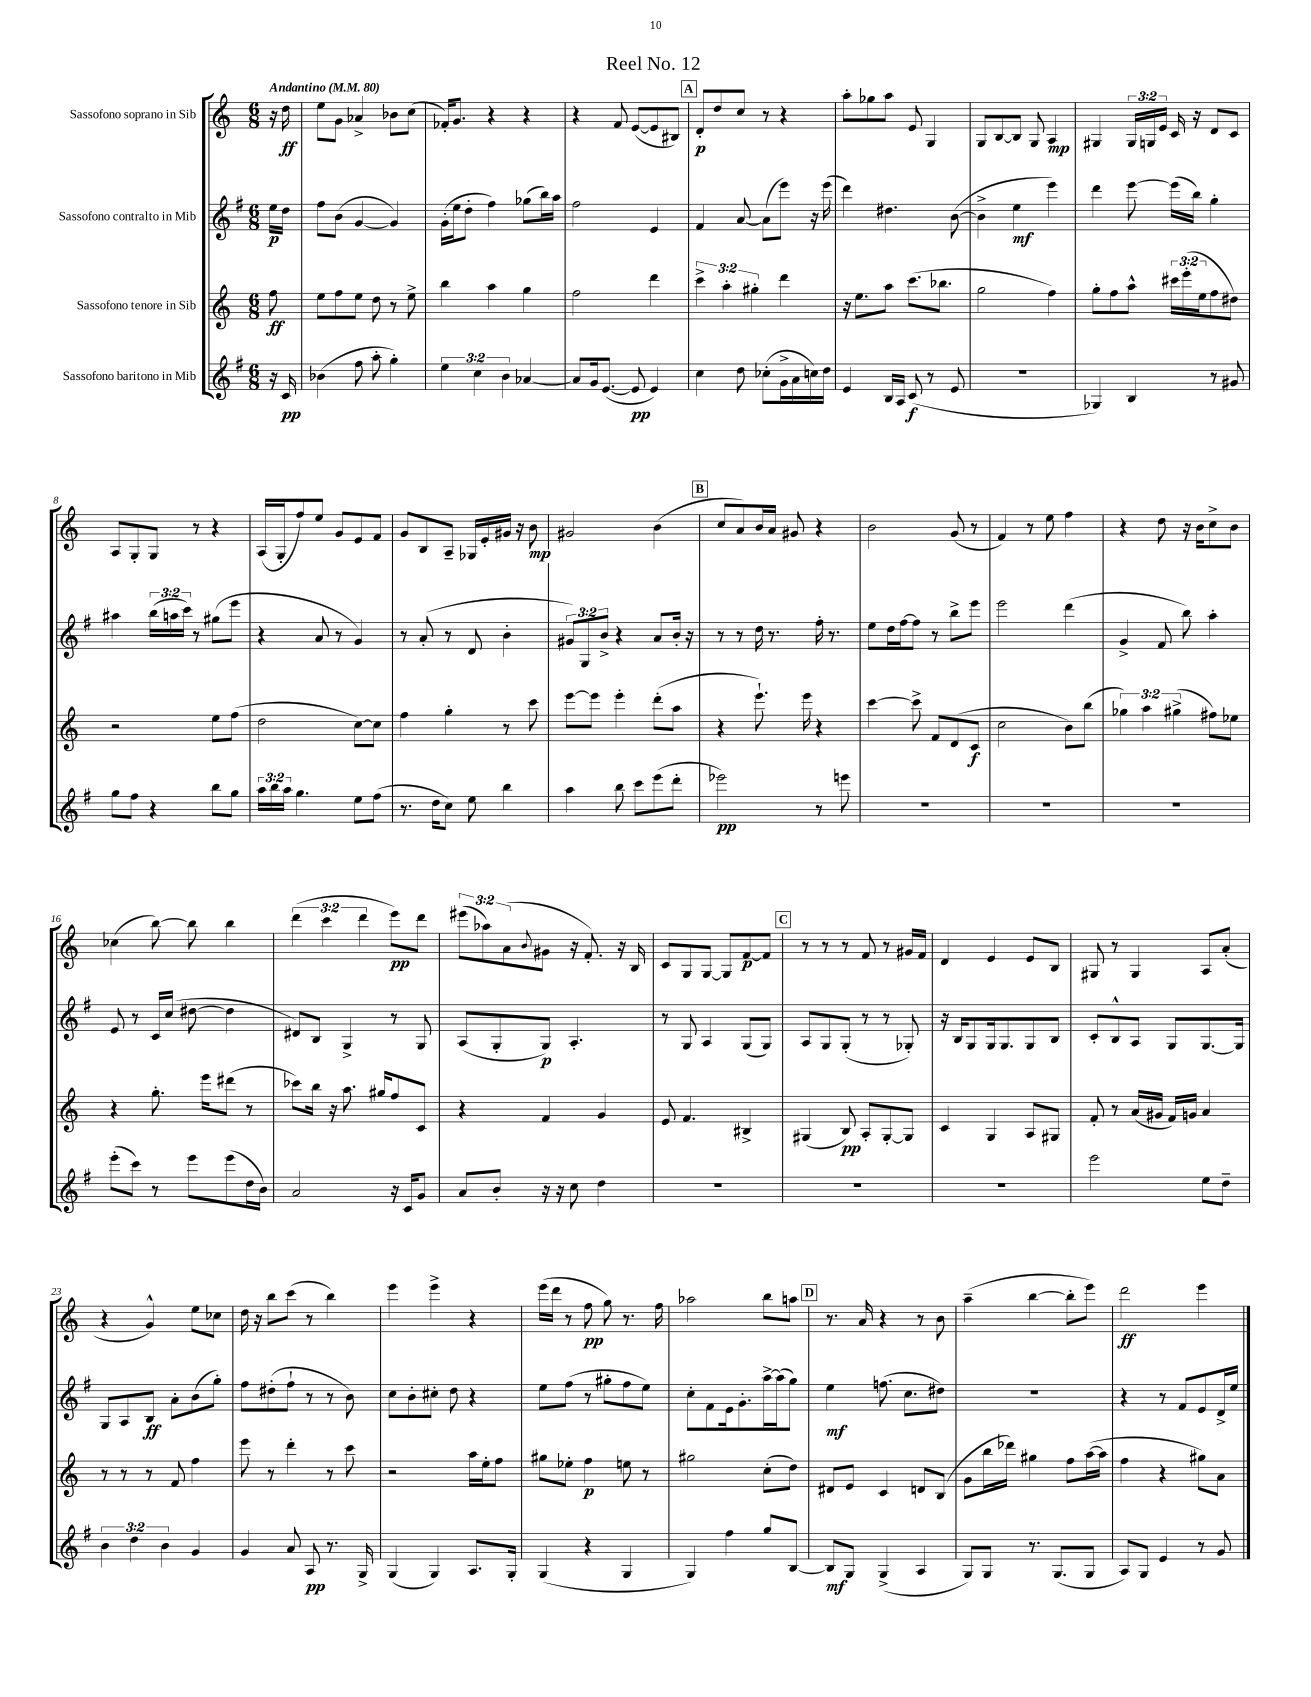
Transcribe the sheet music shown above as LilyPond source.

\header { title = "Reel No. 12" }
<<
\new StaffGroup <<
\new Staff = "s0" \with { instrumentName = "Sassofono soprano in Sib" } {
    \clef treble \key c \major \numericTimeSignature \time 6/8 \override Staff.TupletNumber.text = #tuplet-number::calc-fraction-text \partial 8 \tempo "Andantino" 4 = 80
    r16 d''16\ff |
    e''8 g'8 aes'4-> bes'8 c''8( |
    fes'16-.) g'8. r4 r4 |
    r4 f'8 e'8~( e'8 bis8) |
    \mark \markup { \box "A" } d'8-.\p d''8 c''8 r8 r4 |
    a''8-. ges''8 a''8 e'8 g4 |
    g8 b8~ b8 g8 a4\mp |
    gis4 \tuplet 3/2 { gis16 g16 e'16 } c'16 r16 d'8 c'8 |
    a8 g8-. g8 r8 r4 |
    a16( g16-. f''8) e''8 g'8 e'8 f'8 |
    g'8 b8 a8-- ges16 e'16-. gis'16 r16 b'8\mp |
    gis'2 b'4( |
    \mark \markup { \box "B" } c''8 a'8) b'16 a'16 gis'8 r4 |
    b'2 g'8( r8 |
    f'4) r8 e''8 f''4 |
    r4 d''8 r16 b'16 c''8-> b'8 |
    ces''4( b''8~) b''8 b''4 |
    \tuplet 3/2 { d'''4( c'''4 d'''4 } e'''8\pp) d'''8 |
    \tuplet 3/2 { eis'''8( aes''8) a'8( } \appoggiatura { b'8 } gis'8 r16 f'8.-.) r16 b16 |
    c'8 g8 g8~ g8 f'8~\p f'8 |
    \mark \markup { \box "C" } r8 r8 r8 f'8 r8 gis'16 f'16 |
    d'4 e'4 e'8 b8 |
    gis8 r8 gis4 a8 a'8-.( |
    r4 g'4-^) e''8 ces''8 |
    d''16 r16 b''8 c'''8( r8 b''4) |
    e'''4 e'''4-> r4 |
    e'''16( d'''16 r8 f''8\pp g''8) r8. f''16 |
    aes''2 b''8 a''8 |
    \mark \markup { \box "D" } r8. a'16 r4 r8 b'8 |
    a''4--( b''4~ b''8-. e'''8) |
    d'''2\ff e'''4 \bar "|." |
}
\new Staff = "s1" \with { instrumentName = "Sassofono contralto in Mib" } {
    \clef treble \key g \major \numericTimeSignature \time 6/8 \override Staff.TupletNumber.text = #tuplet-number::calc-fraction-text \partial 8
    e''16\p d''16 |
    fis''8 b'8( g'4~ g'4) |
    g'16-.( e''16 d''8-. fis''4) ges''8( b''16) a''16 |
    fis''2 e'4 |
    \mark \markup { \box "A" } fis'4 a'8~ a'8( e'''8) r16 e'''16( |
    d'''4) dis''4. b'8~( |
    b'4-> e''4\mf e'''4) |
    d'''4 e'''8~ e'''16( b''16) g''4-. |
    ais''4 \tuplet 3/2 { b''16( a''16 c'''16) } r8 gis''8( e'''8 |
    r4 a'8 r8 g'4) |
    r8 a'8-.( r8 d'8 b'4-. |
    \tuplet 3/2 { gis'8) g8 b'8-> } r4 a'8 b'16-. r16 |
    \mark \markup { \box "B" } r8 r8 d''16 r8. fis''16-. r8. |
    e''8 d''16 fis''16~ fis''8 r8 b''8-> e'''8 |
    e'''2 d'''4( |
    g'4-> fis'8 b''8) a''4-. |
    e'8 r8 c'16 c''16( dis''8~ dis''4 |
    dis'8) b8 g4-> r8 g8 |
    a8( g8-. g8\p) a4.-. |
    r8 g8 a4 g8( g8) |
    \mark \markup { \box "C" } a8 g8 g8-.( r8 r8 ges8-.) |
    r16 b16 g8 g16 g8. g8 b8 |
    c'8-. b8-^ a8 g8 g8.~ g16 |
    g8 a8 b8\ff a'8-. b'8( g''8-.) |
    fis''8 dis''8-.( fis''8-! r8 r8 b'8) |
    c''8 b'8-. cis''8-. d''8 r4 |
    e''8 fis''8( r8 gis''8-. fis''8 e''8) |
    c''8-. fis'8 e'16 g'8.-. a''16~-> a''16( g''8) |
    \mark \markup { \box "D" } e''4\mf f''8.( c''8. dis''8) |
    R2. |
    r4 r8 fis'8 e'8 d'16-> e''16 \bar "|." |
}
\new Staff = "s2" \with { instrumentName = "Sassofono tenore in Sib" } {
    \clef treble \key c \major \numericTimeSignature \time 6/8 \override Staff.TupletNumber.text = #tuplet-number::calc-fraction-text \partial 8
    f''8\ff |
    e''8 f''8 e''8 d''8 r8 e''8-> |
    b''4 a''4 g''4 |
    f''2 d'''4 |
    \mark \markup { \box "A" } \tuplet 3/2 { c'''4-> a''4-. gis''4-. } d'''4 |
    r16 e''8. a''8 c'''8.( bes''8. |
    g''2 f''4) |
    g''8-. f''8 a''8-^ \tuplet 3/2 { cis'''16 e'''16-.( e''16 } f''8 dis''8) |
    r2 e''8 f''8( |
    d''2 c''8~) c''8 |
    f''4 g''4-. r8 c'''8 |
    e'''8~ e'''8 e'''4-. d'''8-.( a''8 |
    \mark \markup { \box "B" } r4 e'''8.-!) e'''16 r4 |
    c'''4~ c'''8-> f'8 d'8( c'8\f |
    c''2 b'8) b''8( |
    \tuplet 3/2 { ges''4) a''4 gis''4->( } fis''8) ees''8 |
    r4 g''8.-. e'''16 dis'''8( r8 |
    ces'''8) b''16 r16 a''8. gis''16 f''8 c'8 |
    r4 f'4 g'4 |
    e'8 f'4. bis4-> |
    \mark \markup { \box "C" } gis4( b8\pp) a8-. gis8~-. gis8 |
    c'4 g4 a8 gis8 |
    f'8-. r8 a'16( gis'16 f'16) g'16 a'4 |
    r8 r8 r8 f'8 f''4 |
    e'''8 r8 d'''4-. r8 c'''8 |
    r2 a''16 e''16-. f''8 |
    gis''8 ees''8-. f''4\p e''8 r8 |
    gis''2 c''8-.( d''8) |
    \mark \markup { \box "D" } dis'8 e'8 c'4 d'8 b8( |
    g'8 b''16 des'''16) gis''4 f''8 a''16~( a''16 |
    f''4 r4 gis''8) a'8 \bar "|." |
}
\new Staff = "s3" \with { instrumentName = "Sassofono baritono in Mib" } {
    \clef treble \key g \major \numericTimeSignature \time 6/8 \override Staff.TupletNumber.text = #tuplet-number::calc-fraction-text \partial 8
    r16 c'16\pp |
    bes'4( fis''8 a''8-. g''4-.) |
    \tuplet 3/2 { e''4 c''4 b'4 } aes'4~ |
    aes'8 g'16 e'8.~( e'8\pp e'4) |
    \mark \markup { \box "A" } c''4 d''8 ces''8-.( g'16-> a'16 c''16) d''16 |
    e'4 b16 a16 c'8\f( r8 e'8 |
    R2. |
    ges4) b4 r8 gis'8 |
    g''8 fis''8 r4 b''8 g''8 |
    \tuplet 3/2 { a''16 b''16 a''16 } g''4. e''8 fis''8( |
    r8. d''16 c''8) e''8 b''4 |
    a''4 b''8 c'''8 e'''8( d'''8-. |
    \mark \markup { \box "B" } ees'''2\pp) r8 e'''8 |
    R2. |
    R2. |
    R2. |
    e'''8-.( c'''8) r8 e'''8 e'''8( d''16 b'16) |
    a'2 r16 c'16 g'8 |
    a'8 b'8-. r16 r16 c''8 d''4 |
    R2. |
    \mark \markup { \box "C" } R2. |
    R2. |
    e'''2 e''8 d''8-- |
    \tuplet 3/2 { b'4 d''4 b'4 } g'4 |
    g'4 a'8 a8\pp r8. g16-> |
    g4( g4) a8. g16-. |
    g4( r4 g4 |
    g4) fis''4 g''8 b8~ |
    \mark \markup { \box "D" } b8\mf g8 g4->( a4 |
    g8) g8 r8. g8.( g8 |
    a8) g8 e'4 r8 g'8 \bar "|." |
}
>>
>>
